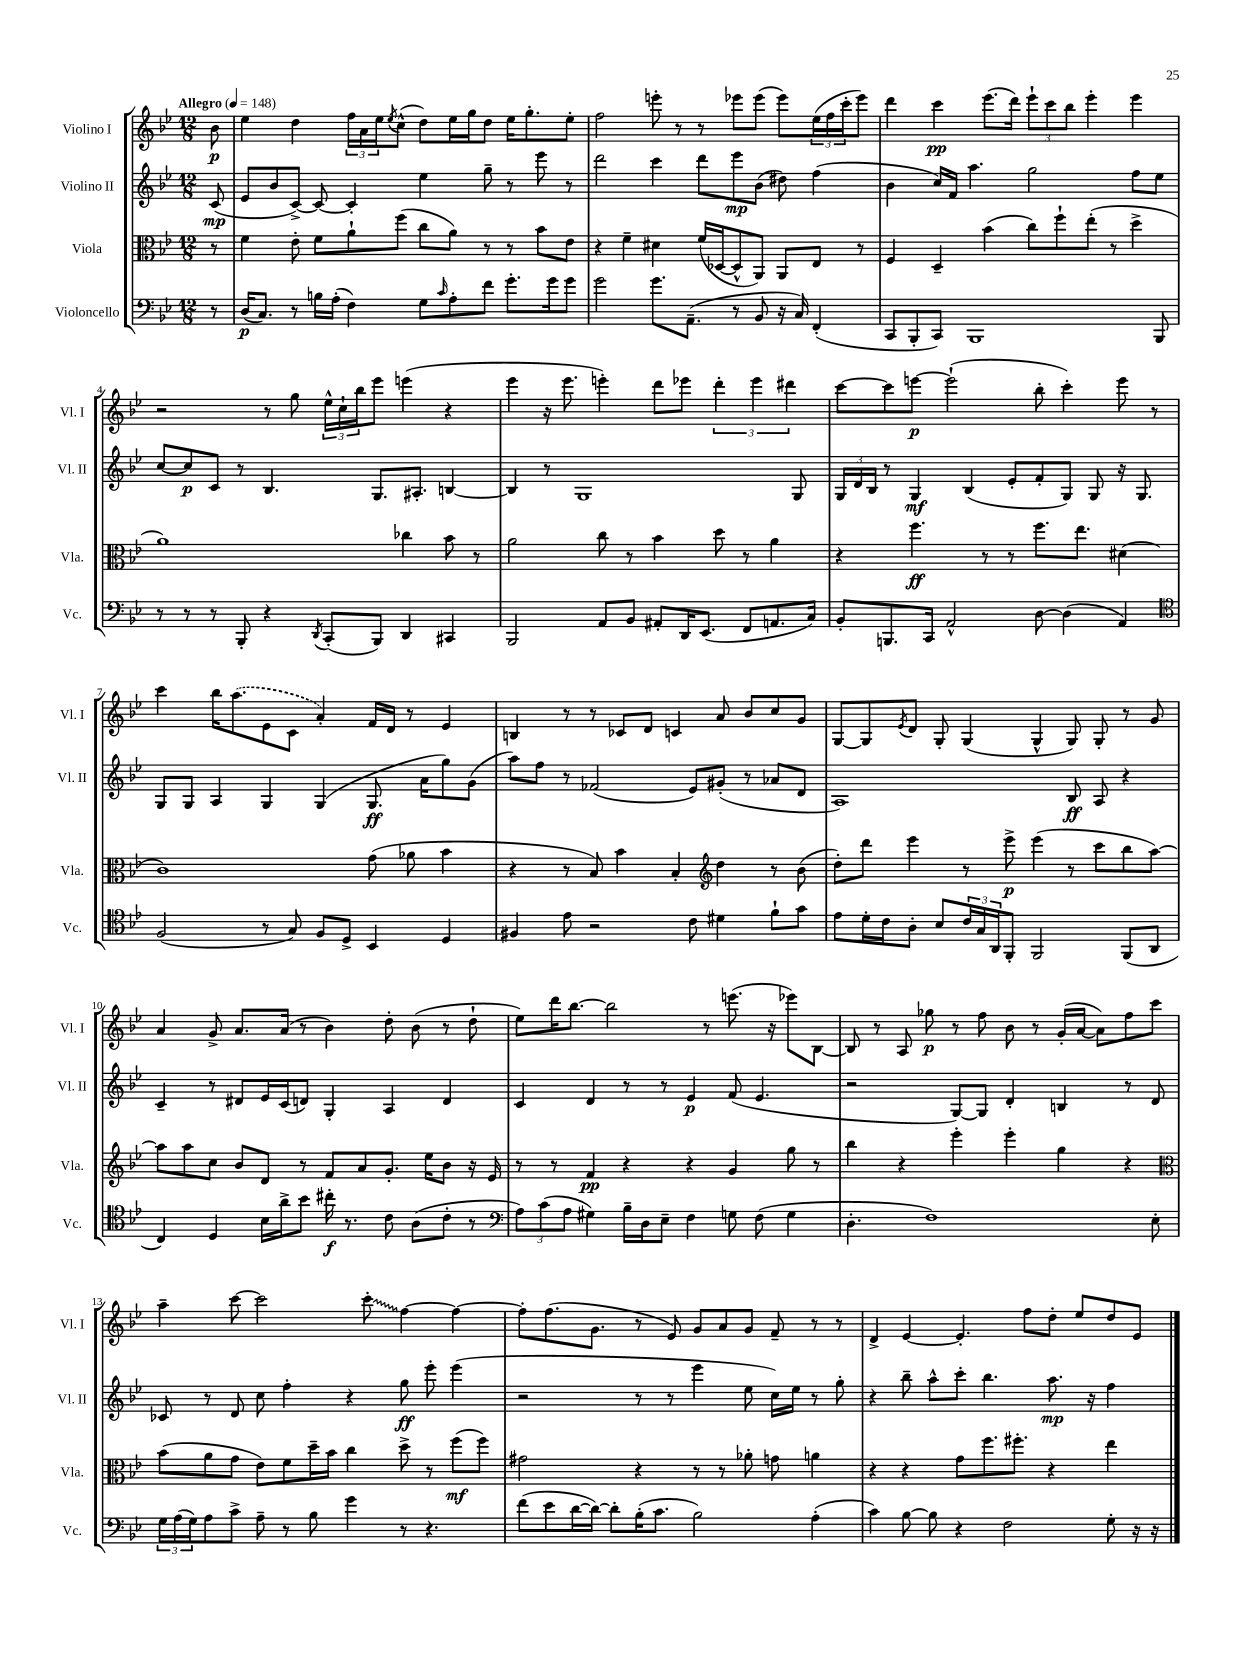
<<
\new StaffGroup <<
\new Staff = "s0" \with { instrumentName = "Violino I" shortInstrumentName = "Vl. I" } {
    \clef treble \key bes \major \numericTimeSignature \time 12/8 \partial 8 \tempo "Allegro" 4 = 148
    bes'8\p |
    ees''4 d''4 \tuplet 3/2 { f''16 a'16 ees''16 } \acciaccatura { ees''8 } c''8-^( d''8) ees''16 g''16 d''8 ees''16 g''8.-. ees''8-. |
    f''2 e'''8-. r8 r8 ees'''8 ees'''8( ees'''8) \tuplet 3/2 { ees''16( f''16 c'''16-. } ees'''8) |
    d'''4 c'''4\pp ees'''8.( d'''16) \tuplet 3/2 { ees'''8-! c'''8 bes''8 } ees'''4-. ees'''4 |
    r2 r8 g''8 \tuplet 3/2 { ees''16-^ c''16-! bes''16 } ees'''8 e'''4( r4 |
    ees'''4 r16 ees'''8. e'''4-.) d'''8 ees'''8 \tuplet 3/2 { d'''4-. ees'''4 dis'''4 } |
    c'''8~ c'''8 e'''8~\p e'''2-!( bes''8-. c'''4-.) e'''8 r8 |
    c'''4 bes''16 \once \slurDashed a''8.( ees'8 c'8 a'4-.) f'16 d'16 r8 ees'4 |
    b4 r8 r8 ces'8 d'8 c'4 a'8 bes'8 c''8 g'8 |
    g8~ g8 \acciaccatura { ees'8 } d'8 g8-. g4( g4-^ g8) g8-. r8 g'8 |
    a'4 g'8-> a'8. a'16( r8 bes'4) d''8-. bes'8( r8 d''8-! |
    ees''8) d'''16 bes''8.~ bes''2 r8 e'''8.( r16 ees'''8) bes8~ |
    bes8 r8 a8 ges''8\p r8 f''8 bes'8 r8 g'16-.( a'16~ a'8) f''8 c'''8 |
    a''4-- c'''8~ c'''2 \once \override Glissando.style = #'zigzag c'''8-.\glissando f''4~ f''4~ |
    f''8-. f''8.( g'8. r8 ees'8) g'8 a'8 g'8 f'8-- r8 r8 |
    d'4-> ees'4~ ees'4.-. f''8 d''8-. ees''8 d''8 ees'8 \bar "|." |
}
\new Staff = "s1" \with { instrumentName = "Violino II" shortInstrumentName = "Vl. II" } {
    \clef treble \key bes \major \numericTimeSignature \time 12/8 \partial 8
    c'8\mp( |
    ees'8 bes'8 c'8~->) c'8~ c'4-. ees''4 g''8-- r8 ees'''8 r8 |
    d'''2 c'''4 d'''8 ees'''8\mp bes'8( dis''8) f''4( |
    bes'4 c''16) f'16 a''4. g''2 f''8 ees''8 |
    c''8~ c''8\p c'8 r8 bes4. g8. ais8.-. b4~ |
    b4 r8 g1 g8 |
    \tuplet 3/2 { g16 d'16 bes16 } r8 g4\mf bes4( ees'8-. f'8-. g8) g8 r16 g8. |
    g8 g8 a4 g4 g4( g8.\ff a'16 g''8) g'8( |
    a''8) f''8 r8 fes'2( ees'8) gis'8-.( r8 aes'8 d'8 |
    a1) bes8\ff a8 r4 |
    c'4-- r8 dis'8 ees'16 c'16( d'8) g4-. a4 d'4 |
    c'4 d'4 r8 r8 ees'4\p f'8( ees'4. |
    r2 g8~) g8 d'4-. b4 r8 d'8 |
    ces'8 r8 d'8 c''8 f''4-. r4 g''8\ff ees'''8-. ees'''4( |
    r2 r8 r8 ees'''4 ees''8 c''16) ees''16 r8 g''8-. |
    r4 bes''8-- a''8-^ c'''8-. bes''4. a''8.\mp r16 f''4 \bar "|." |
}
\new Staff = "s2" \with { instrumentName = "Viola" shortInstrumentName = "Vla." } {
    \clef alto \key bes \major \numericTimeSignature \time 12/8 \partial 8
    r8 |
    f'4 ees'8-. f'8 a'8-! f''8( c''8 a'8) r8 r8 bes'8 ees'8 |
    r4 f'4-- dis'4 f'16( des16~ des8-^ a,8) a,8 ees8 r8 |
    f4 d4-- bes'4( c''8) f''8-! ees''8-.( r8 d''4-> |
    a'1) ces''4 bes'8 r8 |
    a'2 c''8 r8 bes'4 d''8 r8 a'4 |
    r4 f''4.\ff r8 r8 f''8. ees''8. dis'4( |
    c'1) g'8( aes'8 bes'4 |
    r4 r8 bes8) bes'4 bes4-. \clef treble d''4 r8 bes'8( |
    d''8-.) d'''8 ees'''4 r8 ees'''8->\p ees'''4( r8 c'''8 bes''8 a''8~) |
    a''8 a''8 c''8 bes'8 d'8 r8 f'8 a'8 g'8.-. ees''16 bes'8 r16 ees'16 |
    r8 r8 f'4\pp r4 r4 g'4 g''8 r8 |
    bes''4 r4 ees'''4-. ees'''4-. g''4 r4 |
    \clef alto bes'8( a'8 g'8 ees'8) f'8 d''16-- bes'16 c''4 d''8-> r8 f''8\mf( f''8) |
    gis'2 r4 r8 r8 aes'8-. g'8 a'4 |
    r4 r4 g'8 f''8. fis''8.-. r4 ees''4 \bar "|." |
}
\new Staff = "s3" \with { instrumentName = "Violoncello" shortInstrumentName = "Vc." } {
    \clef bass \key bes \major \numericTimeSignature \time 12/8 \partial 8
    r8 |
    d16\p( c8.) r8 b16 a16-.( f4) g8 \grace { c'16 } a8-. f'8 g'8.-. g'16 g'8 |
    g'2 g'8. a,8.--( r8 bes,8 r16 c16) f,4-.( |
    c,8 bes,,8-. c,8) bes,,1 bes,,8 |
    r8 r8 r8 bes,,8-. r4 \acciaccatura { d,8 } c,8-.( bes,,8) d,4 cis,4 |
    bes,,2 a,8 bes,8 ais,8-. d,16 ees,8.( f,8 a,8. c16) |
    bes,8-. b,,8. c,16 a,2-^ d8~ d4( a,4) |
    \clef tenor f2( r8 g8) f8 d8-> bes,4 d4 |
    fis4 ees'8 r2 c'8 dis'4 f'8-! g'8 |
    ees'8 d'16-. c'16 a8-. bes8 \tuplet 3/2 { c'16 g16 a,16 } f,8-. f,2 f,8( a,8 |
    c4) d4 bes16 a'16-> bes'8 cis''16-.\f r8. c'8 a8( c'8-. r8 |
    \clef bass \tuplet 3/2 { a8) c'8( a8 } gis4) bes16-- d16 ees8-- f4 g8 f8( g4 |
    d4.-. f1) ees8-. |
    \tuplet 3/2 { g16 a16( g16) } a8 c'8-> a8-- r8 bes8 g'4 r8 r4. |
    f'8( ees'8 d'16~ d'16~) d'8-. bes16-.( c'8. bes2) a4-.( |
    c'4) bes8~ bes8 r4 f2 g8-. r16 r16 \bar "|." |
}
>>
>>
